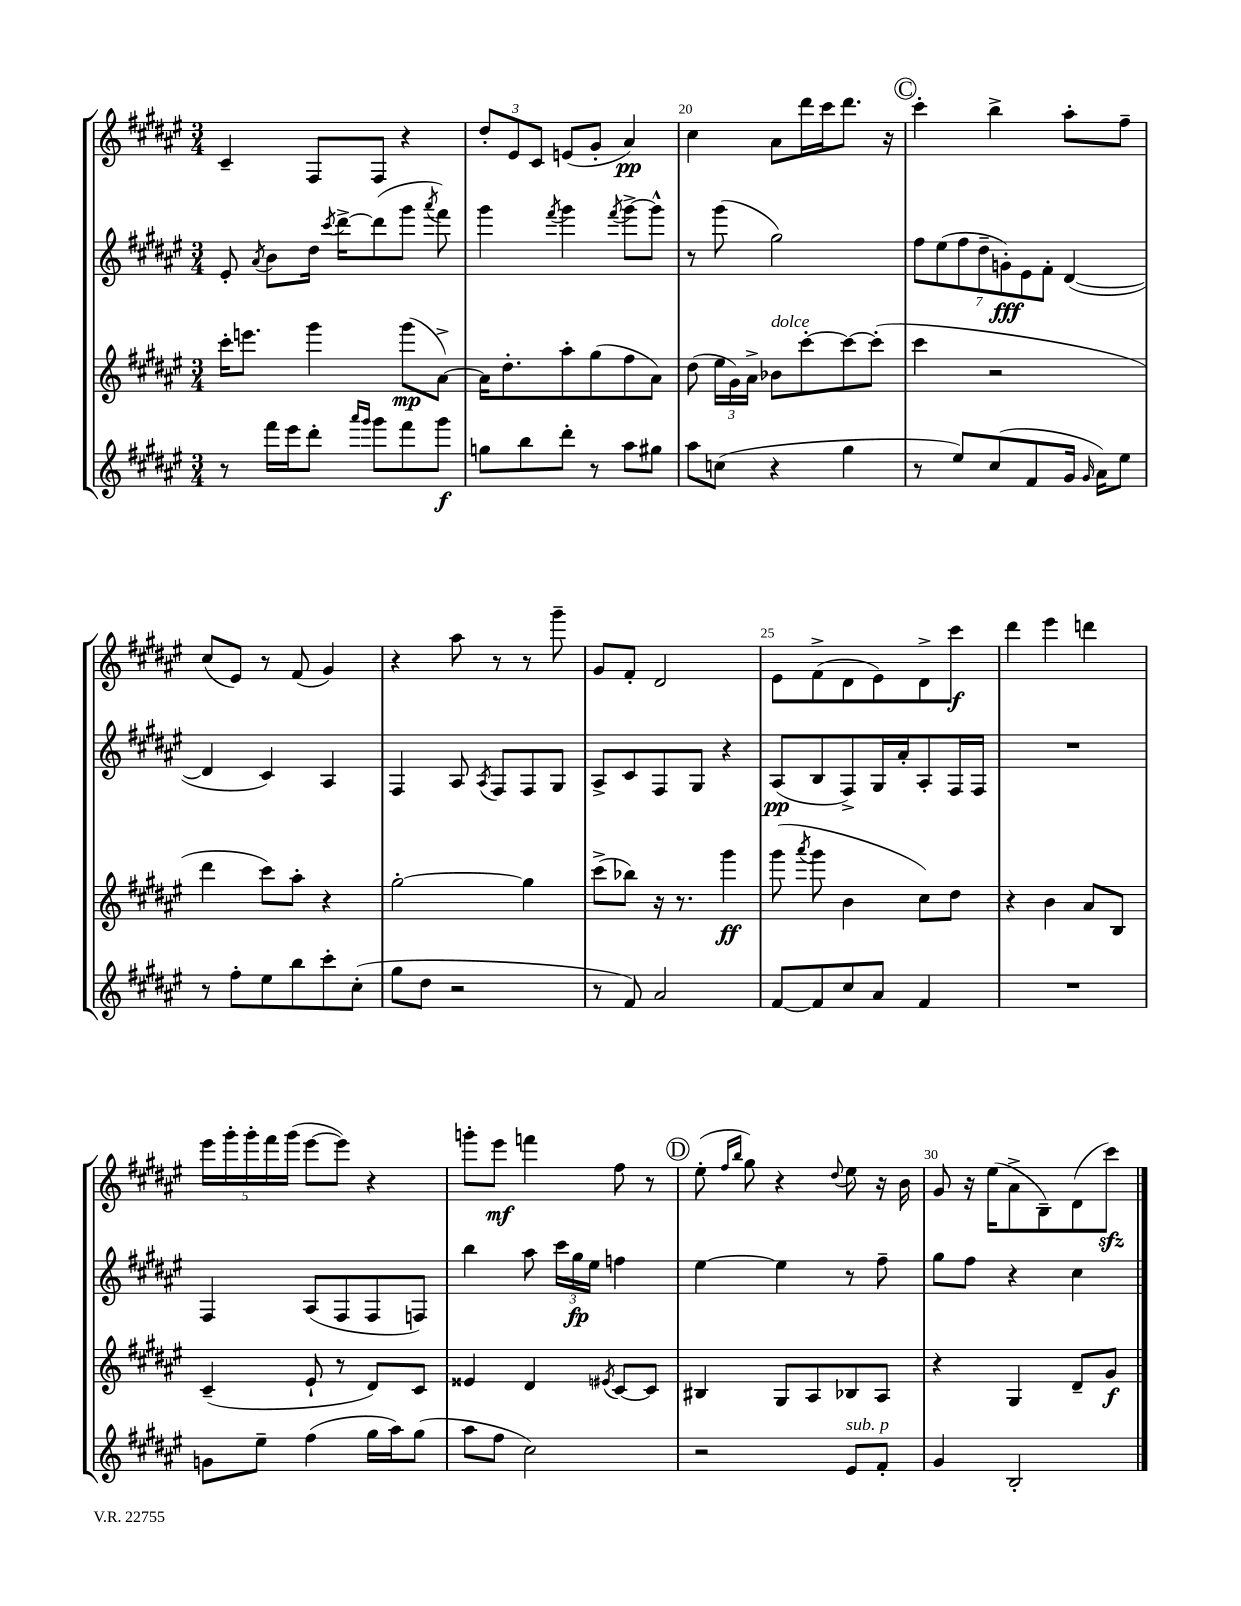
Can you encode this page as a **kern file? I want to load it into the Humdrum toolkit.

**kern	**dynam	**kern	**dynam	**kern	**dynam	**kern	**dynam
*part4	*part4	*part3	*part3	*part2	*part2	*part1	*part1
*staff4	*staff4	*staff3	*staff3	*staff2	*staff2	*staff1	*staff1
*clefG2	*	*clefG2	*	*clefG2	*	*clefG2	*
*k[f#c#g#d#a#e#]	*	*k[f#c#g#d#a#e#]	*	*k[f#c#g#d#a#e#]	*	*k[f#c#g#d#a#e#]	*
*M3/4	*	*M3/4	*	*M3/4	*	*M3/4	*
=18	=18	=18	=18	=18	=18	=18	=18
8r	.	16ccc#'\KL	.	8e#'/	.	4c#~/	.
.	.	8.eeen\J	.	.	.	.	.
.	.	.	.	8qa#/	.	.	.
16fff#\LL	.	.	.	8b\L	.	.	.
16eee#\J	.	.	.	.	.	.	.
8ddd#'\J	.	4ggg#\	.	16dd#\Jk	.	8F#/L	.
.	.	.	.	8qccc#/	.	.	.
.	.	.	.	[16ddd#^\KL	.	.	.
16qqaaa#/LL	.	.	.	.	.	.	.
16qqggg#/JJ	.	.	.	.	.	.	.
8ggg#\L	.	.	.	(8ddd#\]	.	8F#/J	.
8fff#\	.	(8ggg#\L	mp	8ggg#\J	.	4r	.
.	.	.	.	8qaaa#/	.	.	.
8ggg#\J	f	[8a#^\J)	.	8fff#\)	.	.	.
=19	=19	=19	=19	=19	=19	=19	=19
8ggn\L	.	16a#\KL]	.	4ggg#\	.	12dd#'/L	.
.	.	8.dd#'\	.	.	.	.	.
.	.	.	.	.	.	12e#/	.
8bb\	.	.	.	.	.	.	.
.	.	.	.	.	.	12c#/J	.
.	.	.	.	8qfff#/	.	.	.
8ddd#'\J	.	8aa#'\	.	4ggg#\	.	(8en/L	.
8r	.	(8gg#\	.	.	.	8g#'/J	.
.	.	.	.	8qfff#/	.	.	.
8aa#\L	.	8ff#\	.	[8ggg#^\L	.	4a#/)	pp
8gg#X\J	.	8a#\J)	.	8ggg#^^\J]	.	.	.
=20	=20	=20	=20	=20	=20	=20	=20
8aa#\L	.	(8dd#\	.	8r	.	4cc#\	.
(8ccn\J	.	24ee#\LL	.	(8ggg#\	.	.	.
.	.	24g#\)	.	.	.	.	.
.	.	24a#^\JJ	.	.	.	.	.
!	!	!LO:TX:a:i:t=dolce	!	!	!	!	!
4r	.	8b-X\L	.	2gg#\)	.	8a#\L	.
.	.	[8ccc#'\	.	.	.	16ddd#\L	.
.	.	.	.	.	.	16ccc#\J	.
4gg#\	.	8ccc#\_	.	.	.	8.ddd#\J	.
.	.	(8ccc#'\J]	.	.	.	.	.
.	.	.	.	.	.	16r	.
!!LO:REH:place=s1:t=C
=21	=21	=21	=21	=21	=21	=21	=21
8r	.	4ccc#\	.	14ff#\L	.	4ccc#'\	.
.	.	.	.	(14ee#\	.	.	.
8ee#/L)	.	.	.	.	.	.	.
.	.	.	.	14ff#\	.	.	.
.	.	.	.	14dd#~\	.	.	.
(8cc#/	.	2r	.	.	.	4bb^\	.
.	.	.	.	14gn'\)	fff	.	.
.	.	.	.	14e#\	.	.	.
8f#/	.	.	.	.	.	.	.
.	.	.	.	14f#'\J	.	.	.
16g#/Jk	.	.	.	([4d#/	.	8aa#'\L	.
16qqg#/	.	.	.	.	.	.	.
16a#\KL)	.	.	.	.	.	.	.
8ee#\J	.	.	.	.	.	8ff#~\J	.
!!LO:LB:g=z
=22	=22	=22	=22	=22	=22	=22	=22
8r	.	4ddd#\	.	4d#/]	.	(8cc#/L	.
8ff#'\L	.	.	.	.	.	8e#/J)	.
8ee#\	.	8ccc#\L)	.	4c#/)	.	8r	.
8bb\	.	8aa#'\J	.	.	.	(8f#/	.
8ccc#'\	.	4r	.	4A#/	.	4g#/)	.
(8cc#'\J	.	.	.	.	.	.	.
=23	=23	=23	=23	=23	=23	=23	=23
8gg#\L	.	[2gg#'\	.	4F#/	.	4r	.
8dd#\J	.	.	.	.	.	.	.
2r	.	.	.	8A#/	.	8aa#\	.
.	.	.	.	8qA#/	.	.	.
.	.	.	.	8F#/L	.	8r	.
.	.	4gg#\]	.	8F#/	.	8r	.
.	.	.	.	8G#/J	.	8ggg#~\	.
=24	=24	=24	=24	=24	=24	=24	=24
8r	.	(8ccc#^\L	.	8A#^/L	.	8g#/L	.
8f#/)	.	8bb-X\J)	.	8c#/	.	8f#'/J	.
2a#/	.	16r	.	8F#/	.	2d#/	.
.	.	8.r	.	.	.	.	.
.	.	.	.	8G#/J	.	.	.
.	.	4ggg#\	ff	4r	.	.	.
=25	=25	=25	=25	=25	=25	=25	=25
[8f#/L	.	(8ggg#\	.	(8A#/L	pp	8e#\L	.
.	.	8qaaa#/	.	.	.	.	.
8f#/]	.	8ggg#\	.	8B/	.	(8f#^\	.
8cc#/	.	4b\	.	8F#^/)	.	8d#\	.
8a#/J	.	.	.	16G#/L	.	8e#\)	.
.	.	.	.	16a#'/J	.	.	.
4f#/	.	8cc#\L)	.	8A#'/	.	8d#^\	.
.	.	8dd#\J	.	16F#/L	.	8ccc#\J	f
.	.	.	.	16F#/JJ	.	.	.
=26	=26	=26	=26	=26	=26	=26	=26
2.r	.	4r	.	2.r	.	4ddd#\	.
.	.	4b\	.	.	.	4eee#\	.
.	.	8a#/L	.	.	.	4dddn\	.
.	.	8B/J	.	.	.	.	.
!!LO:LB:g=z
=27	=27	=27	=27	=27	=27	=27	=27
8gn\L	.	(4c#~/	.	4F#/	.	20eee#\LL	.
.	.	.	.	.	.	20ggg#'\	.
.	.	.	.	.	.	20ggg#'\	.
8ee#~\J	.	.	.	.	.	.	.
.	.	.	.	.	.	20fff#\	.
.	.	.	.	.	.	(20ggg#\JJ	.
(4ff#\	.	8e#`/	.	(8A#/L	.	[8eee#\L	.
.	.	8r	.	8F#/	.	8eee#\J])	.
16gg#\LL	.	8d#/L)	.	8F#/	.	4r	.
16aa#\J)	.	.	.	.	.	.	.
(8gg#\J	.	8c#/J	.	8Fn/J)	.	.	.
=28	=28	=28	=28	=28	=28	=28	=28
8aa#\L	.	4e##X/	.	4bb\	.	8gggn'\L	.
8ff#\J	.	.	.	.	.	8eee#\J	mf
2cc#\)	.	4d#/	.	8aa#\	.	4fffn\	.
.	.	.	.	24ccc#\LL	.	.	.
.	.	.	.	24gg#\	fp	.	.
.	.	.	.	24ee#\JJ	.	.	.
.	.	8qe#X/	.	.	.	.	.
.	.	[8c#/L	.	4ffn\	.	8ff#\	.
.	.	8c#/J]	.	.	.	8r	.
!!LO:REH:place=s1:t=D
=29	=29	=29	=29	=29	=29	=29	=29
2r	.	4B#X/	.	[4ee#\	.	(8ee#'\	.
.	.	.	.	.	.	16qqff#/LL	.
.	.	.	.	.	.	16qqbb/JJ	.
.	.	.	.	.	.	8gg#\)	.
.	.	8G#/L	.	4ee#\]	.	4r	.
.	.	8A#/	.	.	.	.	.
.	.	.	.	.	.	8qqdd#/	.
!LO:TX:a:i:t=sub. p	!	!	!	!	!	!	!
8e#/L	.	8B-X/	.	8r	.	8ee#\	.
8f#'/J	.	8A#/J	.	8ff#~\	.	16r	.
.	.	.	.	.	.	16b\	.
=30	=30	=30	=30	=30	=30	=30	=30
4g#/	.	4r	.	8gg#\L	.	8g#/	.
.	.	.	.	8ff#\J	.	16r	.
.	.	.	.	.	.	(16ee#\KL	.
2B'/	.	4G#/	.	4r	.	8a#^\	.
.	.	.	.	.	.	8B~\)	.
.	.	8d#~/L	.	4cc#\	.	(8d#\	.
.	.	8g#/J	f	.	.	8ccc#zz\J)	.
==	==	==	==	==	==	==	==
*-	*-	*-	*-	*-	*-	*-	*-
